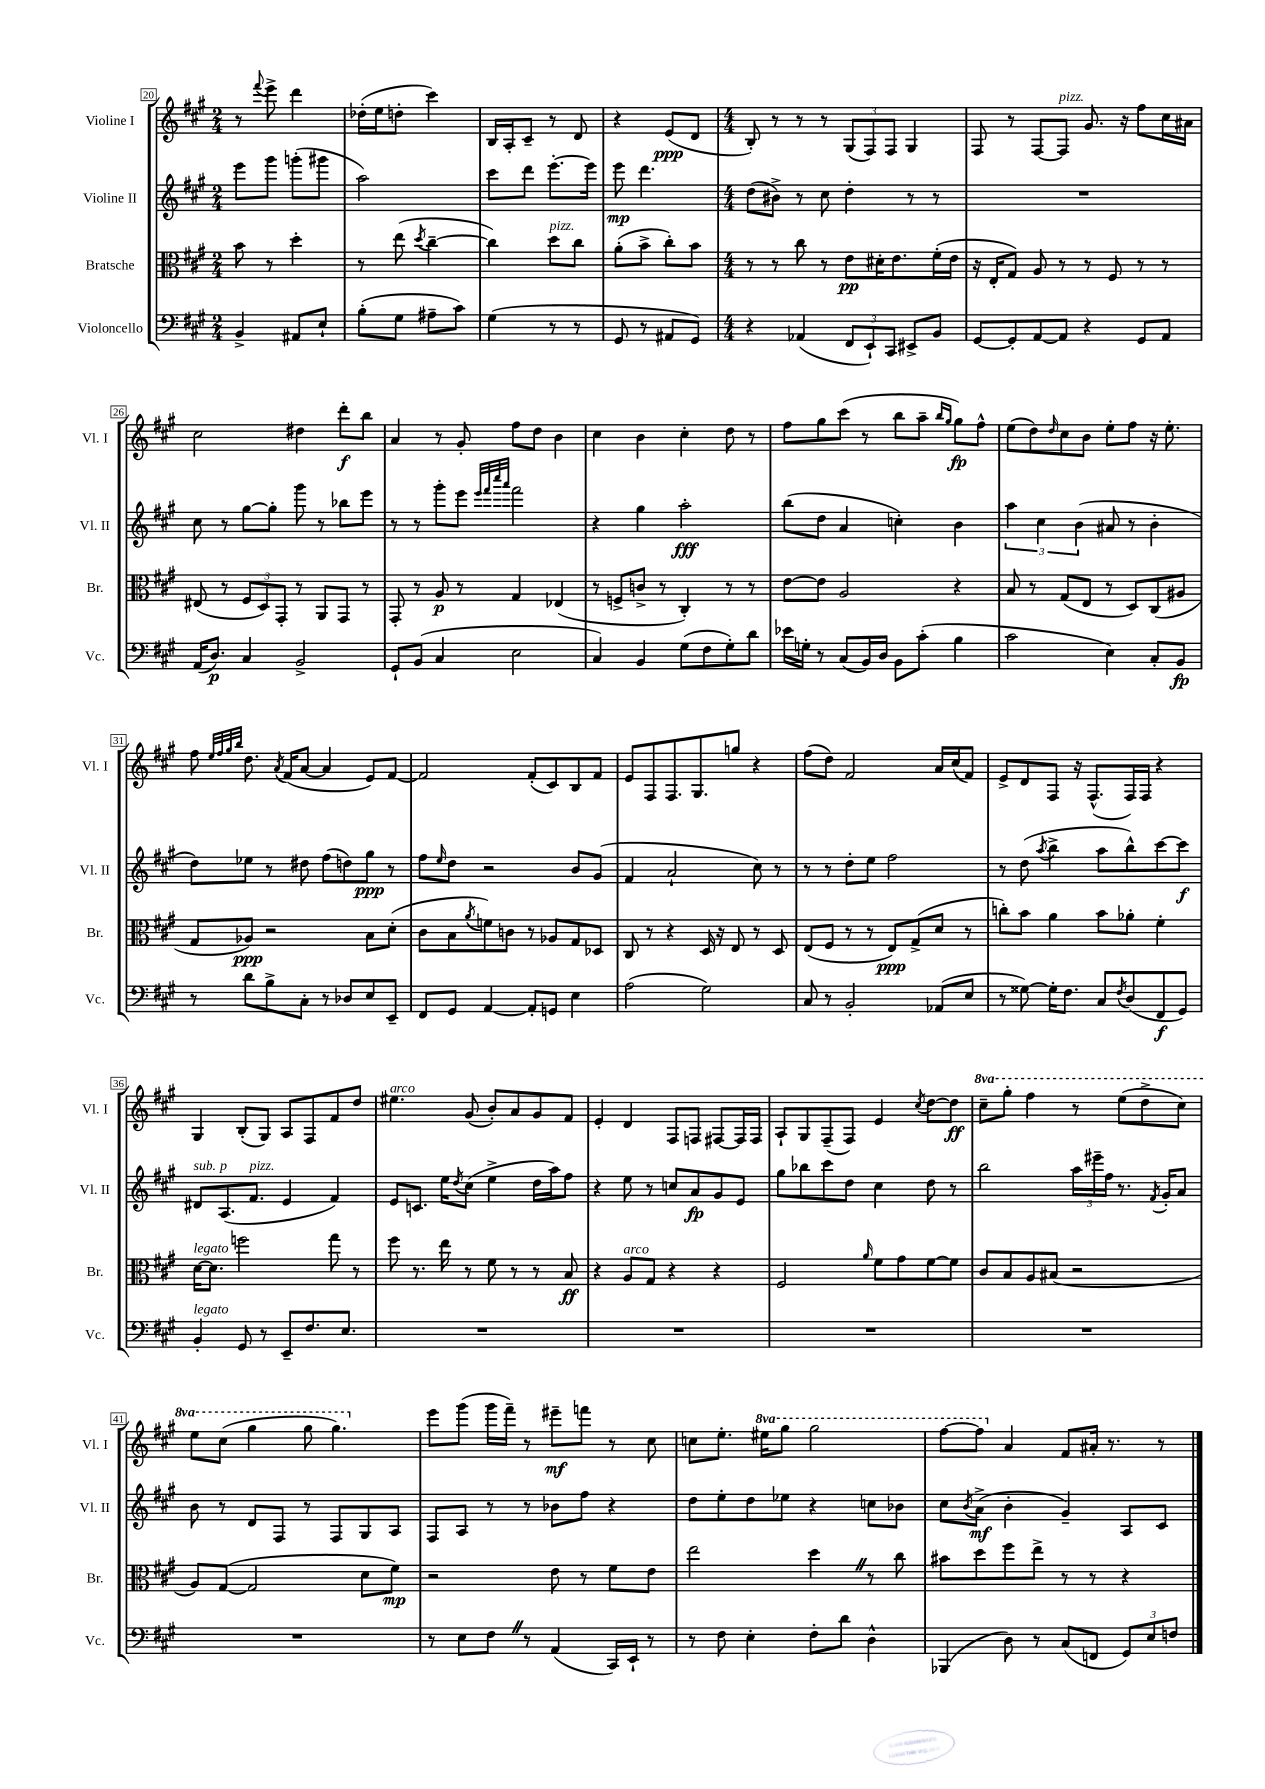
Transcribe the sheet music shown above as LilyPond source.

<<
\new StaffGroup <<
\new Staff = "s0" \with { instrumentName = "Violine I" shortInstrumentName = "Vl. I" } {
    \clef treble \key a \major \numericTimeSignature \time 2/4 \set Staff.ottavationMarkups = #ottavation-simple-ordinals
    r8 \appoggiatura { fis'''8 } e'''8-> d'''4 |
    des''16-.( e''16 d''8-. cis'''4) |
    b16 a16-. cis'8-- r8 d'8 |
    r4 e'8\ppp( d'8 |
    \numericTimeSignature \time 4/4 b8-.) r8 r8 r8 \tuplet 3/2 { gis8( fis8) fis8 } gis4 |
    fis8 r8 fis8~ fis8^\markup { \italic "pizz." } gis'8. r16 fis''8 cis''16 ais'16 |
    cis''2 dis''4 d'''8-.\f b''8 |
    a'4 r8 gis'8-. fis''8 d''8 b'4 |
    cis''4 b'4 cis''4-. d''8 r8 |
    fis''8 gis''8 cis'''8( r8 b''8 a''8-- \grace { b''16 gis''16 } gis''8\fp) fis''8-^ |
    e''8( d''8) \grace { d''16 } cis''8 b'8 e''8-. fis''8 r16 e''8.-. |
    fis''8 \grace { e''32 fis''32 gis''32 b''32 } d''8. \acciaccatura { a'8 } fis'16( a'8~ a'4 e'8) fis'8~ |
    fis'2 fis'8-.( cis'8) b8 fis'8 |
    e'8 fis8 fis8. gis8. g''8 r4 |
    fis''8( d''8) fis'2 a'16 cis''16( fis'8) |
    e'8-> d'8 fis8 r16 fis8.-^( fis16) fis16 r4 |
    gis4 b8-.( gis8) a8 fis8 fis'8 d''8 |
    eis''4.^\markup { \italic "arco" } gis'8( b'8-.) a'8 gis'8 fis'8 |
    e'4-. d'4 fis8 f8 fis8~ fis16 fis16 |
    a8-! gis8 fis8--( fis8) e'4 \acciaccatura { cis''8 } d''8~ d''8\ff |
    \ottava #1 cis'''8-- gis'''8-. fis'''4 r8 e'''8( d'''8-> cis'''8) |
    e'''8 cis'''8( gis'''4 gis'''8 gis'''4.) \ottava #0 |
    e'''8 gis'''8( gis'''16 fis'''16--) r8 eis'''8--\mf f'''8 r8 cis''8 |
    c''8 e''8.-. \ottava #1 eis'''16 gis'''8 gis'''2 |
    fis'''8~ fis'''8 \ottava #0 a'4 fis'8 ais'16-. r8. r8 \bar "|." |
}
\new Staff = "s1" \with { instrumentName = "Violine II" shortInstrumentName = "Vl. II" } {
    \clef treble \key a \major \numericTimeSignature \time 2/4
    e'''8 gis'''8 g'''8-.( gis'''8 |
    a''2) |
    cis'''8 d'''8 e'''8.~-. e'''16 |
    e'''8\mp d'''4. |
    \numericTimeSignature \time 4/4 d''8( bis'8->) r8 cis''8 d''4-. r8 r8 |
    R1 |
    cis''8 r8 gis''8~ gis''8-. gis'''8 r8 bes''8 e'''8 |
    r8 r8 gis'''8-. e'''8 \grace { e'''32 fis'''32 cis''''32 a'''32 } fis'''2 |
    r4 gis''4 a''2-.\fff |
    b''8( d''8 a'4 c''4-.) b'4 |
    \tuplet 3/2 { a''4 cis''4 b'4( } ais'8 r8 b'4-. |
    d''8) ees''8 r8 dis''8 fis''8( d''8) gis''8\ppp r8 |
    fis''8 \grace { e''16 } d''8 r2 b'8 gis'8( |
    fis'4 a'2-! cis''8) r8 |
    r8 r8 d''8-. e''8 fis''2 |
    r8 d''8( \acciaccatura { a''8 } b''4-> a''8 b''8-^) cis'''8~ cis'''8\f |
    dis'8^\markup { \italic "sub. p" } a8.( fis'8.^\markup { \italic "pizz." } e'4 fis'4) |
    e'8 c'8. e''16 \acciaccatura { d''8 } cis''8( e''4-> d''16 a''16) fis''8 |
    r4 e''8 r8 c''8 a'8\fp gis'8 e'8 |
    gis''8 bes''8 cis'''8 d''8 cis''4 d''8 r8 |
    b''2 \tuplet 3/2 { a''16 eis'''16-- fis''16 } r8. \acciaccatura { fis'8 } gis'16-. a'8 |
    b'8 r8 d'8 fis8 r8 fis8 gis8 a8 |
    fis8 a8 r8 r8 bes'8 fis''8 r4 |
    d''8 e''8-. d''8 ees''8 r4 c''8 bes'8 |
    cis''8 \acciaccatura { b'8 } a'8->\mf( b'4-. gis'4--) a8 cis'8 \bar "|." |
}
\new Staff = "s2" \with { instrumentName = "Bratsche" shortInstrumentName = "Br." } {
    \clef alto \key a \major \numericTimeSignature \time 2/4
    b'8 r8 d''4-. |
    r8 e''8( \acciaccatura { d''8 } cis''4~-- |
    cis''4) d''8^\markup { \italic "pizz." } cis''8 |
    a'8-.( b'8-> cis''8-.) b'8 |
    \numericTimeSignature \time 4/4 r8 r8 cis''8 r8 e'8\pp dis'16-. e'8. fis'16-.( e'16 |
    r16 e16-. gis8) a8 r8 r8 fis8 r8 r8 |
    eis8( r8 \tuplet 3/2 { fis8 d8) gis,8-. } r8 a,8 gis,8 r8 |
    gis,8-. r8 a8\p r8 gis4 ees4( |
    r8 f8-> c'8-> r8 cis4-.) r8 r8 |
    e'8~ e'8 a2 r4 |
    b8 r8 gis8( e8 r8 d8) cis8( ais8 |
    gis8 aes8\ppp) r2 b8 d'8-.( |
    cis'8 b8 \acciaccatura { a'8 } f'8) c'8 r8 aes8 gis8 des8 |
    cis8 r8 r4 d16 r16 e8 r8 d8 |
    e8( fis8 r8 r8 e8\ppp) gis8->( d'8 r8 |
    c''8-.) b'8 a'4 b'8 aes'8-. fis'4-. |
    d'16~^\markup { \italic "legato" } d'8. f''2 gis''8 r8 |
    fis''8 r8. e''16 r8 fis'8 r8 r8 b8\ff |
    r4 a8^\markup { \italic "arco" } gis8 r4 r4 |
    fis2 \grace { a'16 } fis'8 gis'8 fis'8~ fis'8 |
    cis'8 b8 a8 bis8( r2 |
    a8) gis8~( gis2 d'8 fis'8\mp) |
    r2 e'8 r8 fis'8 e'8 |
    e''2 d''4 \once \override BreathingSign.text = \markup { \musicglyph "scripts.caesura.straight" } \breathe r8 cis''8 |
    bis'8 d''8 fis''8 e''8-> r8 r8 r4 \bar "|." |
}
\new Staff = "s3" \with { instrumentName = "Violoncello" shortInstrumentName = "Vc." } {
    \clef bass \key a \major \numericTimeSignature \time 2/4
    b,4-> ais,8 e8-! |
    b8-.( gis8 ais8-- cis'8) |
    gis4( r8 r8 |
    gis,8 r8 ais,8 gis,8) |
    \numericTimeSignature \time 4/4 r4 aes,4( \tuplet 3/2 { fis,8 e,8-!) cis,8 } eis,8-> b,8 |
    gis,8~ gis,8-. a,8~ a,8 r4 gis,8 a,8 |
    a,16( d8.\p) cis4 b,2-> |
    gis,8-! b,8( cis4 e2 |
    cis4) b,4 gis8( fis8 gis8-.) d'8 |
    ees'16 g16-. r8 cis8( b,16) d16 b,8 cis'8-.( b4 |
    cis'2 e4) cis8-. b,8\fp |
    r8 d'8 b8-> cis8-. r8 des8 e8 e,8-- |
    fis,8 gis,8 a,4~ a,8-. g,8 e4 |
    a2( gis2) |
    cis8 r8 b,2-. aes,8( e8 |
    r8 gisis8~) gisis16-. fis8. cis8 \acciaccatura { fis8 } d8( fis,8\f gis,8) |
    b,4-.^\markup { \italic "legato" } gis,8 r8 e,8-- fis8. e8. |
    R1 |
    R1 |
    R1 |
    R1 |
    R1 |
    r8 e8 fis8 \once \override BreathingSign.text = \markup { \musicglyph "scripts.caesura.straight" } \breathe r8 a,4( cis,16) e,16-! r8 |
    r8 fis8 e4-. fis8-. d'8 d4-^ |
    bes,,4( d8) r8 cis8( f,8 \tuplet 3/2 { gis,8) e8 f8 } \bar "|." |
}
>>
>>
\layout { \context { \Score currentBarNumber = #20 \override BarNumber.stencil = #(make-stencil-boxer 0.1 0.3 ly:text-interface::print) } }
